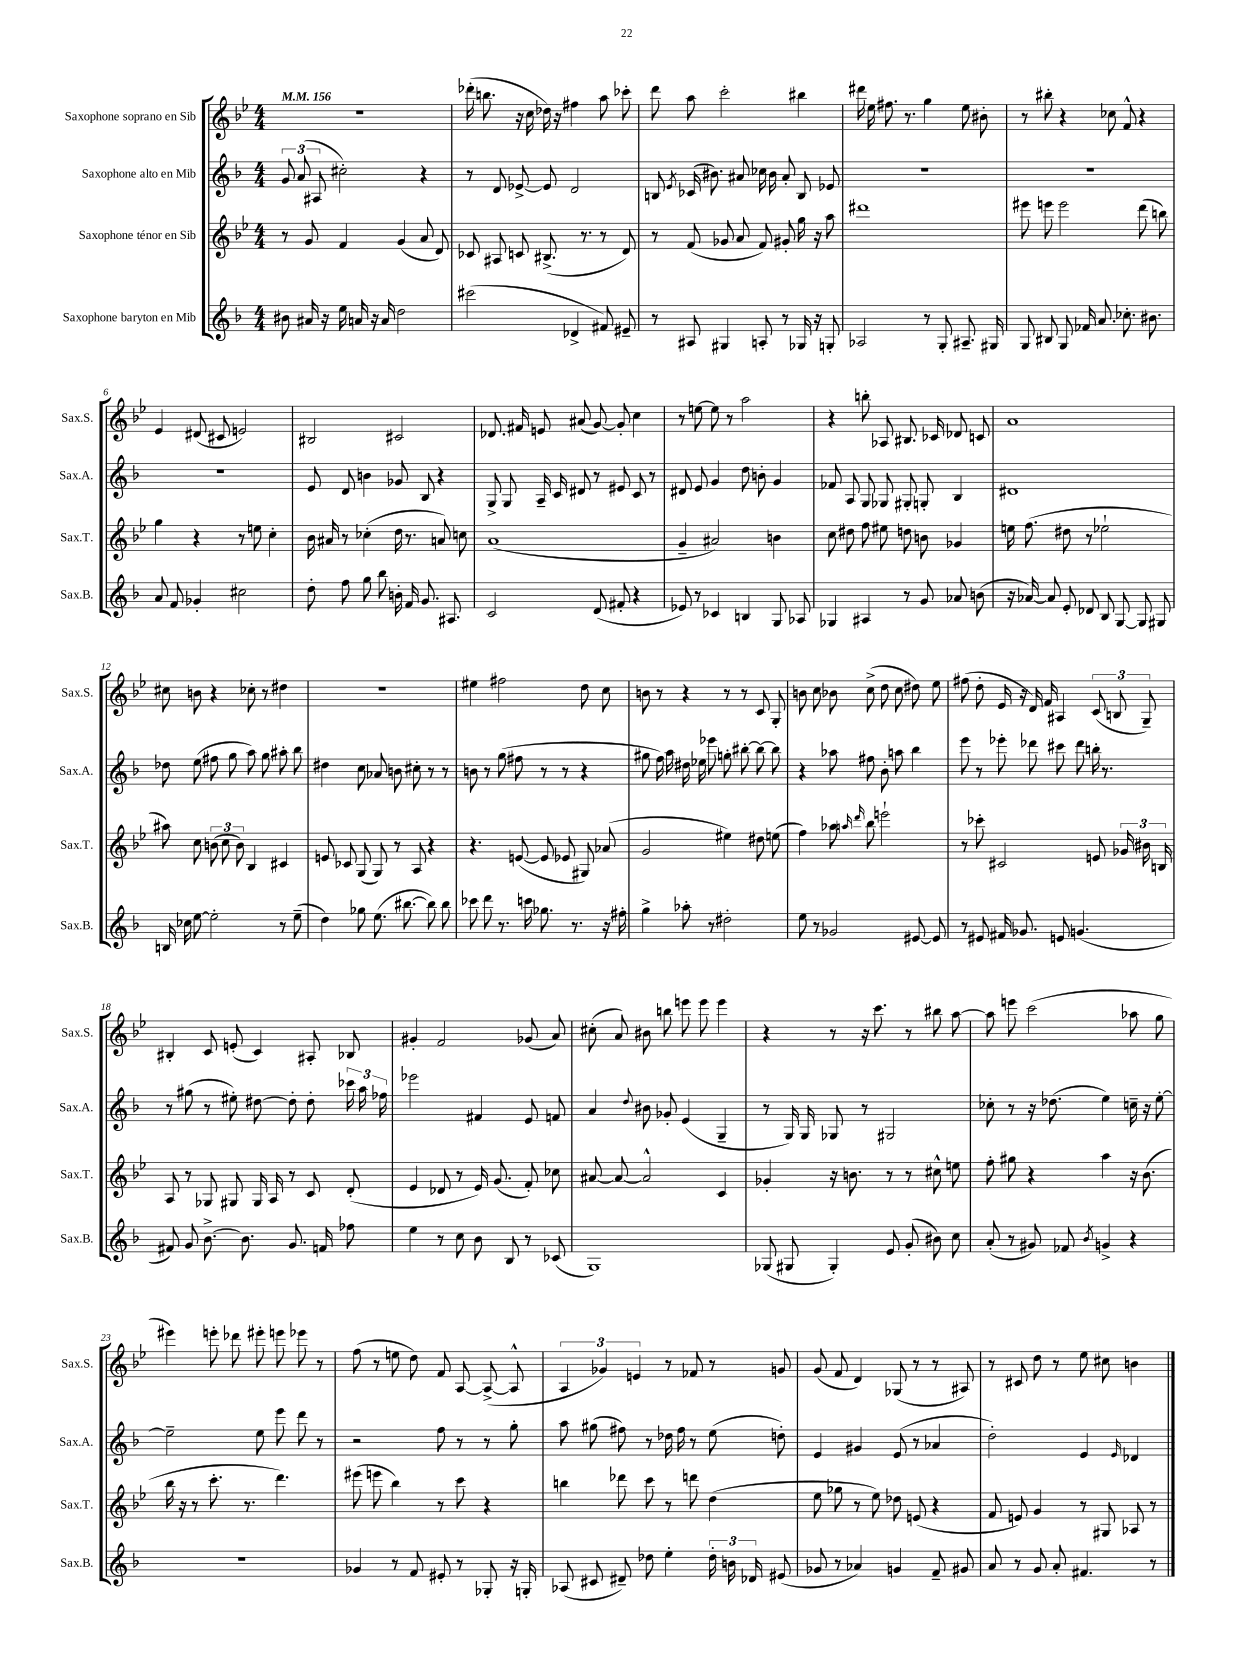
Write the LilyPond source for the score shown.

<<
\new StaffGroup <<
\new Staff = "s0" \with { instrumentName = "Saxophone soprano en Sib" shortInstrumentName = "Sax.S." } {
    \clef treble \key bes \major \numericTimeSignature \time 4/4 \tempo 4 = 156
    \autoBeamOff R1 |
    des'''16-.( b''8. r16 c''16 des''16) r16 fis''4 a''8 ces'''8-. |
    d'''8 a''8 c'''2-. bis''4 |
    dis'''16 ees''16 fis''8. r8. g''4 ees''8 bis'8-. |
    r8 bis''8-. r4 ces''8 f'8-^ r4 |
    ees'4 dis'8( cis'8 e'2) |
    bis2 cis'2 |
    des'8. fis'16 e'8 ais'8( g'8~) g'8-. c''4 |
    r8 e''8~ e''8 r8 a''2 |
    r4 b''8-. aes8 bis8. ces'16 des'8 c'8 |
    a'1 |
    cis''8 b'8 r4 ces''8-. r8 dis''4 |
    R1 |
    eis''4 fis''2 d''8 c''8 |
    b'8 r8 r4 r8 r8 c'8 g8-. |
    b'8 c''8 bes'8 c''8->( d''8 c''8 dis''8) ees''8 |
    fis''8( d''8-. ees'16 r16 d'16) f'16 ais4 \tuplet 3/2 { c'8( b8 g8--) } |
    bis4-. c'8 e'8-.( c'4) ais8-. bes8 |
    gis'4-. f'2 ges'8( a'8) |
    cis''8-.( a'8) bis'8 b''8 e'''8 e'''8 e'''4 |
    r4 r8 r16 c'''8. r8 bis''8 a''8~ |
    a''8 e'''8 c'''2( aes''8 g''8 |
    eis'''4) e'''8-. des'''8 eis'''8-. e'''8 ees'''8 r8 |
    f''8( r8 e''8 d''8) f'8 a8~ a8~->( a8-^ |
    \tuplet 3/2 { a4 ges'4) e'4 } r8 fes'8 r8 g'8 |
    g'8( f'8 d'4) ges8( r8 r8 ais8) |
    r8 cis'8 d''8 r8 ees''8 cis''8 b'4 \bar "|." |
}
\new Staff = "s1" \with { instrumentName = "Saxophone alto en Mib" shortInstrumentName = "Sax.A." } {
    \clef treble \key f \major \numericTimeSignature \time 4/4
    \autoBeamOff \tuplet 3/2 { g'8 a'8( ais8 } cis''2-.) r4 |
    r8 d'8 ees'8~-> ees'8 d'2 |
    b8 \acciaccatura { e'8 } ces'16( bis'8.) ais'8 ces''16 bis'16 ais'8-. b8 ees'8 |
    R1 |
    R1 |
    R1 |
    e'8 d'8 b'4 ges'8 bes8 r4 |
    g8-> g8 a16-- c'16 dis'8 r8 eis'8 c'8 r8 |
    dis'8 e'8 g'4 d''8 b'8-. g'4 |
    fes'8 a8 g8 ges8 gis8-. g8-. bes4 |
    dis'1 |
    des''8 e''8( fis''8 g''8 a''8) g''8 ais''8-. bes''8 |
    dis''4 c''8 aes'8 b'8 cis''8-. r8 r8 |
    b'8 r8 g''8( fis''8 r8 r8 r4 |
    gis''8 f''16) a''16 dis''16 ees''16 ees'''8 g''8-. bis''8~-. bis''8~ bis''8 |
    r4 aes''8 fis''8 bes'8-. a''8 bes''4 |
    e'''8 r8 ees'''8-. des'''8 cis'''8 des'''8 b''16-. r8. |
    r8 gis''8( r8 eis''8-.) dis''8~ dis''8-. dis''8-. \tuplet 3/2 { ces'''16 a''16 fes''16 } |
    ees'''2 fis'4 e'8 f'8 |
    a'4 \appoggiatura { d''8 } bis'8 ges'8-. e'4( g4-- |
    r8 g16) g16 ges8 r8 gis2 |
    ces''8-. r8 r16 des''8.( e''4) c''16-- r16 e''8~-. |
    e''2-- e''8 e'''8 d'''8 r8 |
    r2 f''8 r8 r8 g''8-. |
    a''8 gis''8( fis''8) r8 des''16 fis''16 r8 e''8( d''8-.) |
    e'4 gis'4 e'8( r8 aes'4 |
    d''2-.) e'4 \grace { e'16 } des'4 \bar "|." |
}
\new Staff = "s2" \with { instrumentName = "Saxophone ténor en Sib" shortInstrumentName = "Sax.T." } {
    \clef treble \key bes \major \numericTimeSignature \time 4/4
    \autoBeamOff r8 g'8 f'4 g'4( a'8 d'8) |
    ces'8 ais8 c'8 bis8.->( r8. r8 d'8) |
    r8 f'8( ges'8 a'8 f'8) gis'8-. g''16 r16 a''8 |
    dis'''1 |
    eis'''8 e'''8 e'''2 d'''8( b''8) |
    g''4 r4 r8 e''8 c''4-. |
    bes'16 ais'16 r8 ces''4-.( d''16 r8. a'8) c''8 |
    a'1( |
    g'4-- ais'2) b'4 |
    c''8 dis''8 f''8 eis''8 d''8 b'8 ges'4 |
    e''16 f''8.( dis''8 r8 ees''2-! |
    ais''8) c''8 \tuplet 3/2 { b'8( c''8 b'8) } bes4 cis'4 |
    e'8 ces'8 g8( g8) r8 a8 r4 |
    r4. e'8~( e'8 ees'8 gis8) aes'8( |
    g'2 eis''4) dis''8 e''8( |
    f''4) aes''8 \grace { a''16 d'''16 } bes''8 e'''2-! |
    r8 ces'''8-. cis'2 e'8 \tuplet 3/2 { ges'16 bis'16 b16 } |
    a8 r8 ges8 gis8 gis16 a16 r8 c'8 d'8-.( |
    ees'4 des'8 r8 ees'16) g'8.( f'8-.) ces''8 |
    ais'8~ ais'8~ ais'2-^ c'4 |
    ges'4-. r16 b'8. r8 r8 cis''8-^ e''8 |
    f''8-. gis''8 r4 a''4 r16 bes'8.( |
    bes''16 r16 r8 c'''8.-. r8. d'''4.) |
    eis'''8( e'''8 bes''4) r8 c'''8 r4 |
    b''4 des'''8 c'''8 r8 d'''8 d''4( |
    ees''8 ges''8 r8 ees''8) des''8 e'8( r4 |
    f'8 e'8) g'4 r8 gis8 aes8 r8 \bar "|." |
}
\new Staff = "s3" \with { instrumentName = "Saxophone baryton en Mib" shortInstrumentName = "Sax.B." } {
    \clef treble \key f \major \numericTimeSignature \time 4/4
    \autoBeamOff bis'8 ais'16 r16 e''16 a'16 r16 a'16 d''2 |
    cis'''2( des'4-> fis'8) eis'8-- |
    r8 ais8 gis4 a8-. r8 ges16 r16 g8-. |
    aes2 r8 g8-. ais8.-- gis16 |
    g8 bis8 g8 fes'16 a'8. ces''8.-. bis'8. |
    a'8 f'8 ges'4-. cis''2 |
    d''8-. f''8 g''8 bes''8 b'16-. f'16 g'8. ais8. |
    c'2 d'8( fis'8-. r4 |
    ees'8) r8 ces'4 b4 g8 aes8 |
    ges4 ais4 r8 g'8 aes'8 b'8( |
    r16 aes'16~) aes'8 e'8-. des'8 bes8 g8~ g8 gis8 |
    b16 ces''16 e''8~ e''2-. r8 e''8--( |
    d''4) ges''8 e''8.( bis''8.~ bis''8) bis''8 |
    ces'''8 d'''8 r8. c'''16 ges''8. r8. r16 fis''16-. |
    g''4-> aes''8-. r8 dis''2-. |
    e''8 r8 ges'2 eis'8~ eis'8 |
    r8 eis'8 fis'16 ges'8. e'8 g'4.( |
    fis'8) g'8 bes'8.~-> bes'8. g'8. f'16 fes''8 |
    e''4 r8 c''8 bes'8 bes8 r8 ces'8( |
    g1) |
    ges8( gis8 gis4-.) e'8 g'8-.( bis'8) c''8 |
    a'8-.( r8 gis'8) fes'8 \acciaccatura { bes'8 } g'4-> r4 |
    R1 |
    ges'4 r8 f'8 eis'8-. r8 ges8-. r16 g16-. |
    aes8( cis'8 dis'8--) des''8 e''4-. \tuplet 3/2 { des''16-. b'16 des'16 } eis'8( |
    ges'8 r8 aes'4) g'4 f'8-- gis'8 |
    a'8 r8 g'8 a'8-. fis'4. r8 \bar "|." |
}
>>
>>
